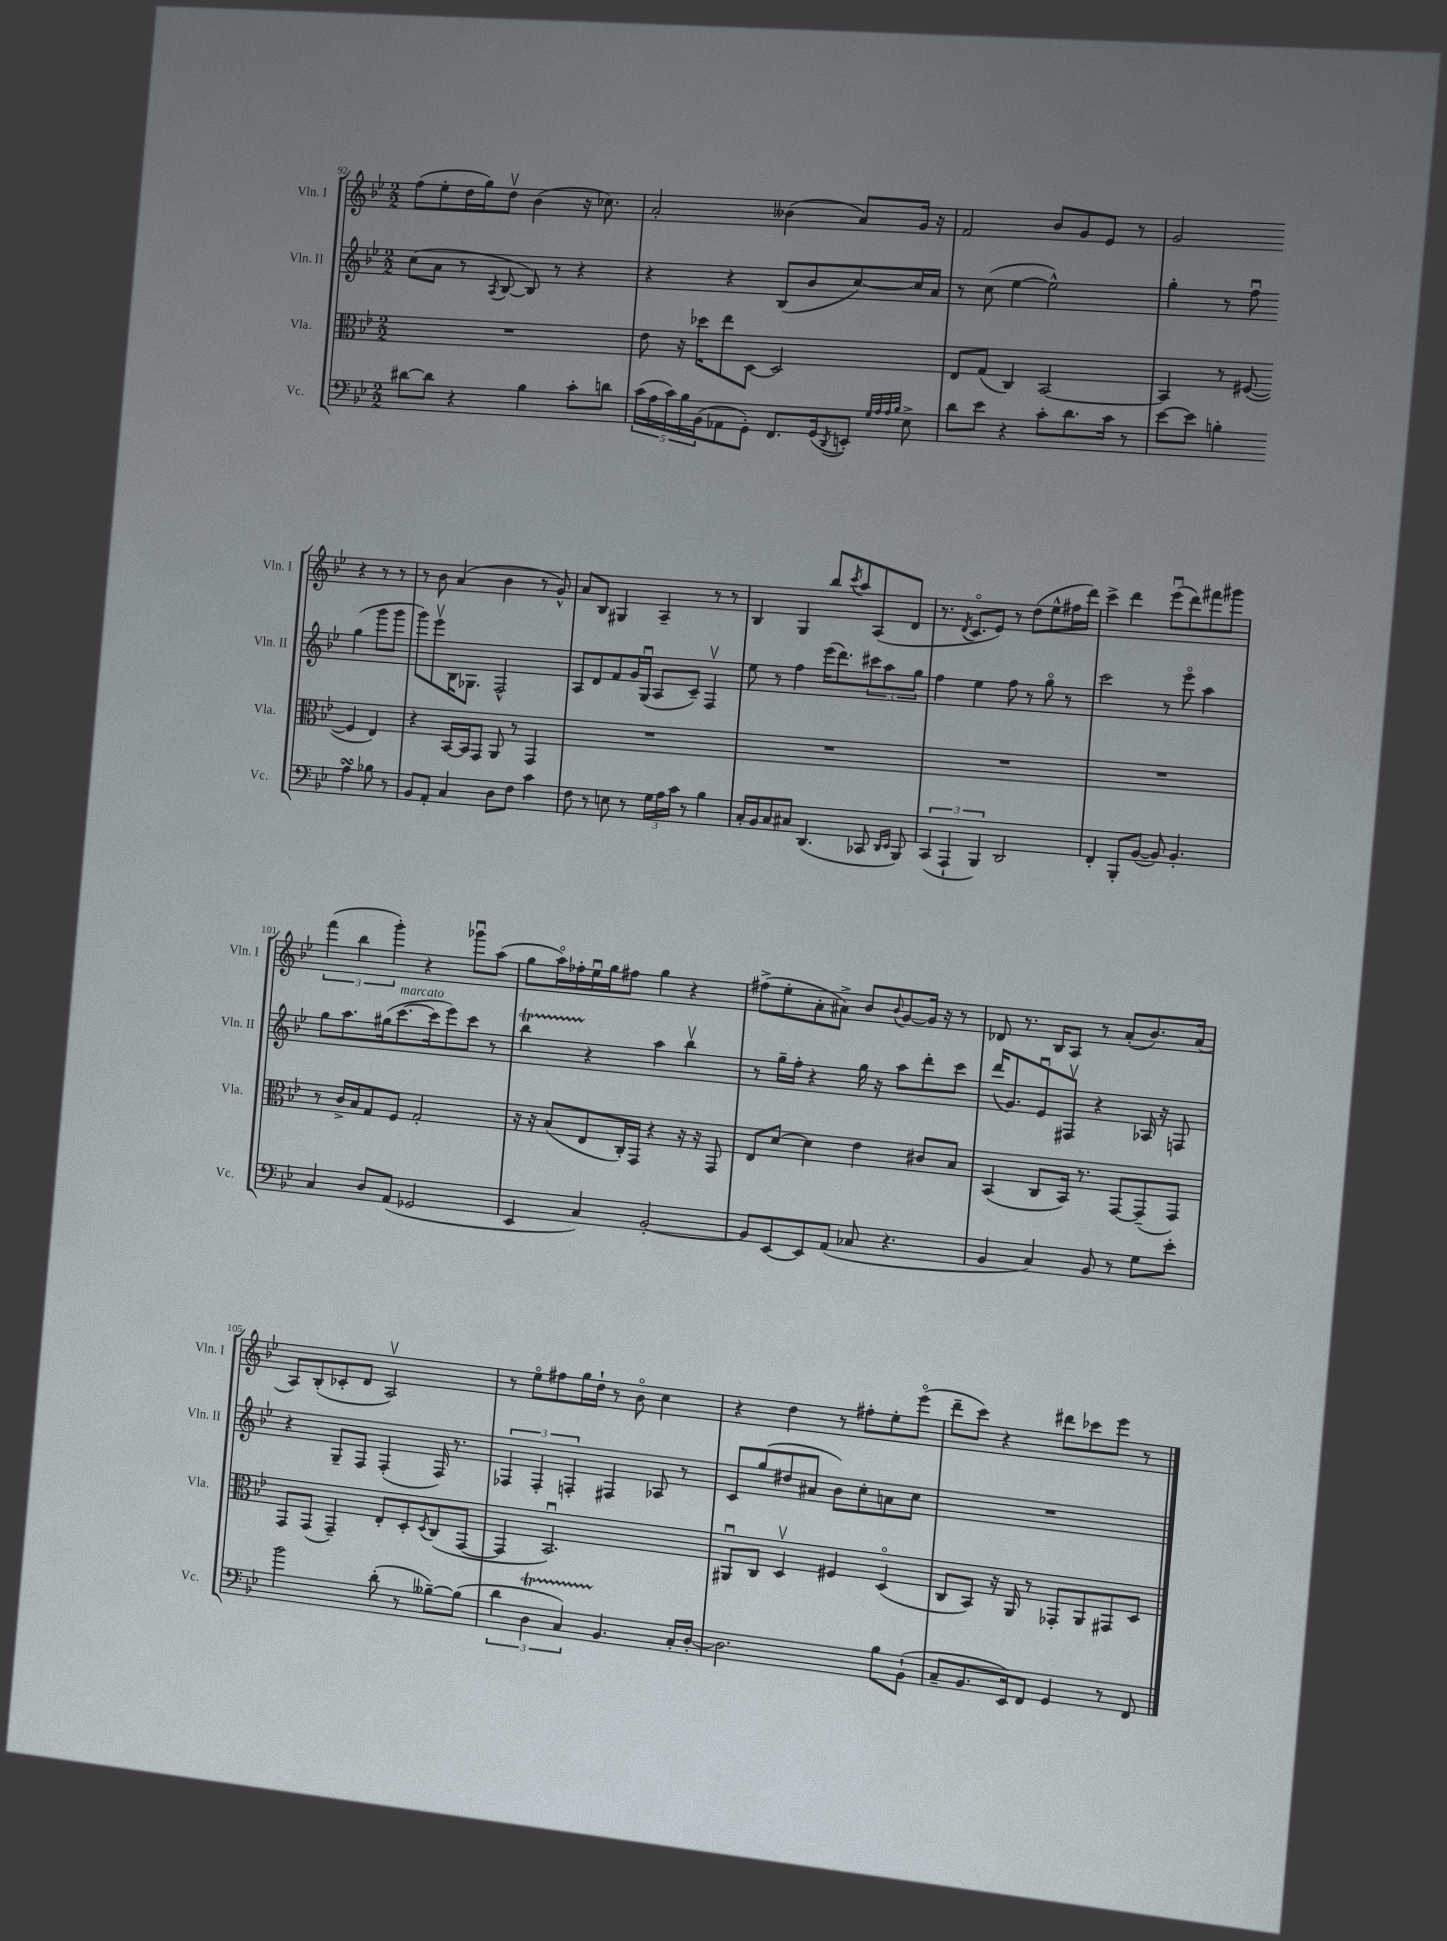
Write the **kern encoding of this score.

**kern	**kern	**kern	**kern
*staff4	*staff3	*staff2	*staff1
*clefF4	*clefC3	*clefG2	*clefG2
*k[b-e-]	*k[b-e-]	*k[b-e-]	*k[b-e-]
*M2/2	*M2/2	*M2/2	*M2/2
[8d#\L	1r	(8cc\L	(8ff\L
8d#\]J	.	8a\J	8ee-'\
4r	.	8r	16dd\L
.	.	.	16gg\J)
.	.	8qA/	.
.	.	[8B-/	8ddv\J
4B-\	.	8B-/])	(4b-\
.	.	8r	.
8c'\L	.	4r	16r
.	.	.	8.cc-\)
8d\J	.	.	.
=	=	=	=
(20c\LL	8e-\	4r	2a'/
20A\	.	.	.
20c\)	.	.	.
.	16r	.	.
20B-\	.	.	.
.	16dd-\LK	.	.
(20BB-\J	.	.	.
8AA-\	8ee-\	4r	.
8GG'\J)	[8D\J	.	.
8.FF/L	2D/]	(8B-/L	(4b--\
.	.	8b-/	.
(16GG/k	.	.	.
8qDD/	.	.	.
8EE'/J)	.	[8cc/)	8a/L)
32qqG/LLL	.	.	.
32qqA/	.	.	.
32qqA/	.	.	.
32qqB-/JJJ	.	.	.
8E-^\	.	16cc/]L	16g/Jk
.	.	16a/JJ	16r
=	=	=	=
8d\L	8E-/L	8r	2f/
8e-\J	(8G/J	(8cc\	.
4r	4C/)	[4ee-\	.
8c'\L	[2BB-/	2ee-^^\])	8b-/L
8.d\	.	.	8g/
.	.	.	8e-/J
16c\Jk	.	.	.
8r	.	.	8r
=	=	=	=
[8e-\L	4BB-/]	4gg'\	2g/
8e-\]J	.	.	.
4B'\	8r	8r	.
.	([8F#/	8ffu\	.
4A\	4F#/]	(4gg\	4r
8B-\	4E-/)	8ggg\L	8r
8r	.	8ggg\J	8r
=	=	=	=
8BB-/L	4r	8ggg\L)	8r
8AA'/J	.	8eee-v\	8b-\
4C/	[16BB-/LL	16B-\K	(4a/
.	16BB-/]J	8.G-\J	.
.	8GG/J	.	.
8D\L	8AA/	2F^^/	4b-\
8F\J	8r	.	.
4c\	4GG/	.	8r
.	.	.	8g^^/)
=	=	=	=
8F\	1r	8A/L	8a/L
8r	.	8d/	8B-/J
8E\	.	8f/	4G#/
8r	.	16g/L	.
.	.	(16Gu/JJ	.
24G\LL	.	8A/L	4A~/
24A\	.	.	.
24c\JJ	.	.	.
8r	.	8c~/J)	.
4B-\	.	4Fv/	8r
.	.	.	8r
=	=	=	=
16C'/LL	1r	8ee-\	4B-/
16BB-/J	.	.	.
8C/	.	8r	.
8C#/J	.	4ff\	4G/
(4.DD/	.	.	.
.	.	(16eee-\LK	8bb-/L
.	.	8.ddd\)	.
.	.	.	8qccc/
.	.	.	8aa/
8CC-/	.	12ccc#\	(8A/
.	.	12aa\	.
16qqDD/LL	.	.	.
16qqEE-/JJ	.	.	.
8BBB-/)	.	.	8d/J
.	.	12gg\J	.
=	=	=	=
(6CC/	1r	4ff\	8.r
6AAA`/	.	.	.
.	.	.	8qd/
.	.	.	8.co/L
.	.	4ee-\	.
6BBB-/)	.	.	.
.	.	.	8e-/J)
2DD/	.	8ff\	8r
.	.	8r	(8dd\L
.	.	8ggo\	8ee-^^\
.	.	8r	16ff#\L
.	.	.	16ddd\JJ)
=	=	=	=
4FF'/	1r	2ccc\	4ccc^\
8BBB-'/L	.	.	4ddd\
([8BB-/J	.	.	.
8BB-/])	.	8r	(8eee-u\L
4.BB-'/	.	8eee-o\	8ddd\)
.	.	4aa\	8fff#\
.	.	.	8ggg#\J
=	=	=	=
4C/	8r	8gg\L	(6fff\
.	16c^/LL	8.aa\	.
.	.	.	6bb-\
.	16B-/J	.	.
8D/L	8G/	.	.
.	.	(16gg#\k	.
.	.	.	6ggg'\)
(8AA/J	8F/J	[8.ccc\	.
2GG-/	2G'/	.	4r
.	.	16ccc\]k	.
.	.	8eee-\)	.
.	.	8ccc\J	8ggg-u\L
.	.	8r	(8aa\J
=	=	=	=
4EE-/	16r	4bb-\	8gg\L
.	16r	.	.
.	(8B-/L	.	16aao\L)
.	.	.	16ff-'\
4C/)	8E-/	4r	16ee-u\
.	.	.	16gg\J
.	16C'/L)	.	8ff#\J
.	16GG/JJ	.	.
[2BB-'/	4r	4aa\	4gg\
.	16r	4bb-v\	4r
.	16r	.	.
.	8GG/	.	.
=	=	=	=
8BB-/]L	8E-/L	8r	(8ff#^\L
[8EE-/	[8d/J	16gg~\LL	8ee-'\
.	.	16ff'\JJ	.
8EE-/]	4d\]	4r	8a'\
(8AA/J	.	.	8a#^\J)
8C-/	4e-\	16gg\	8b-/L
.	.	16r	.
.	.	.	8qqb-/
4.r	.	8aa\L	[8g/
.	8c#/L	8ddd'\	16g/]Jk
.	.	.	16r
.	8B-/J	8ccc\J	8r
=	=	=	=
4BB-/	(4BB-/	(16ddd/LK	8d-/
.	.	8.g/)	.
.	.	.	8.r
4C/)	8C/L	8e-u/	.
.	.	.	16B-/LK
.	16BB-/Jk)	8F#v/J	8A/J
.	8.r	.	.
8BB-/	.	4r	8r
8r	[8GG/L	.	(8a'/L
8G\L	(8GG~/]	16A-/	8.b-/)
.	.	16r	.
8e-'\J	8GG/J)	8F/	.
.	.	.	(16a/Jk
=	=	=	=
2b-\	8GG/L	4r	8A/L)
.	(8GG/J	.	(8B-'/
.	4GG~/)	8G~/L	8c-'/
.	.	8F/J	8d/J
(8d'\	8E-'/L	(4F'/	2Av/)
8r	8D'/	.	.
.	8qD/	.	.
[8B--~\L)	(8C/	16F/)	.
.	.	8.r	.
(8B--\]J	[8GG/J	.	.
=	=	=	=
6d\	4GG/]	6F-/	8r
.	.	.	8ee-o\L
6D\	.	6F-'/	.
.	2.BB-u/)	.	8ff#\
6C/)	.	6F'/	.
.	.	.	16gg\L
.	.	.	16dd`\JJ
4.BB-/	.	4F#/	8r
.	.	.	8b-o\
.	.	8A-/	4cc\
16C'/LL	.	8r	.
[16D'/JJ	.	.	.
=	=	=	=
2.D\]	8AA#u/L	8c/L	4r
.	8C/J	(8gg/	.
.	4Dv/	8dd#/	4dd\
.	.	8a#/J	.
.	4F#/	8b-\L)	8r
.	.	8cc'\	8ff#'\L
8B-\L	(4Do/	8a\	8ee-'\
(8BB-`\J	.	8cc\J	(8eee-o\J
=	=	=	=
8C~/L	8C/L	1r	8ddd~\L
8.BB-/	8BB-/J)	.	8ccc\J)
.	16r	.	4r
16EE-/k)	16AA/	.	.
8FF/J	8r	.	.
4GG/	8GG-'/L	.	8ddd#\L
.	8AA/	.	8ccc-\
8r	8GG#/	.	8eee-\J
8FF/	8D/J	.	8r
==	==	==	==
*-	*-	*-	*-
